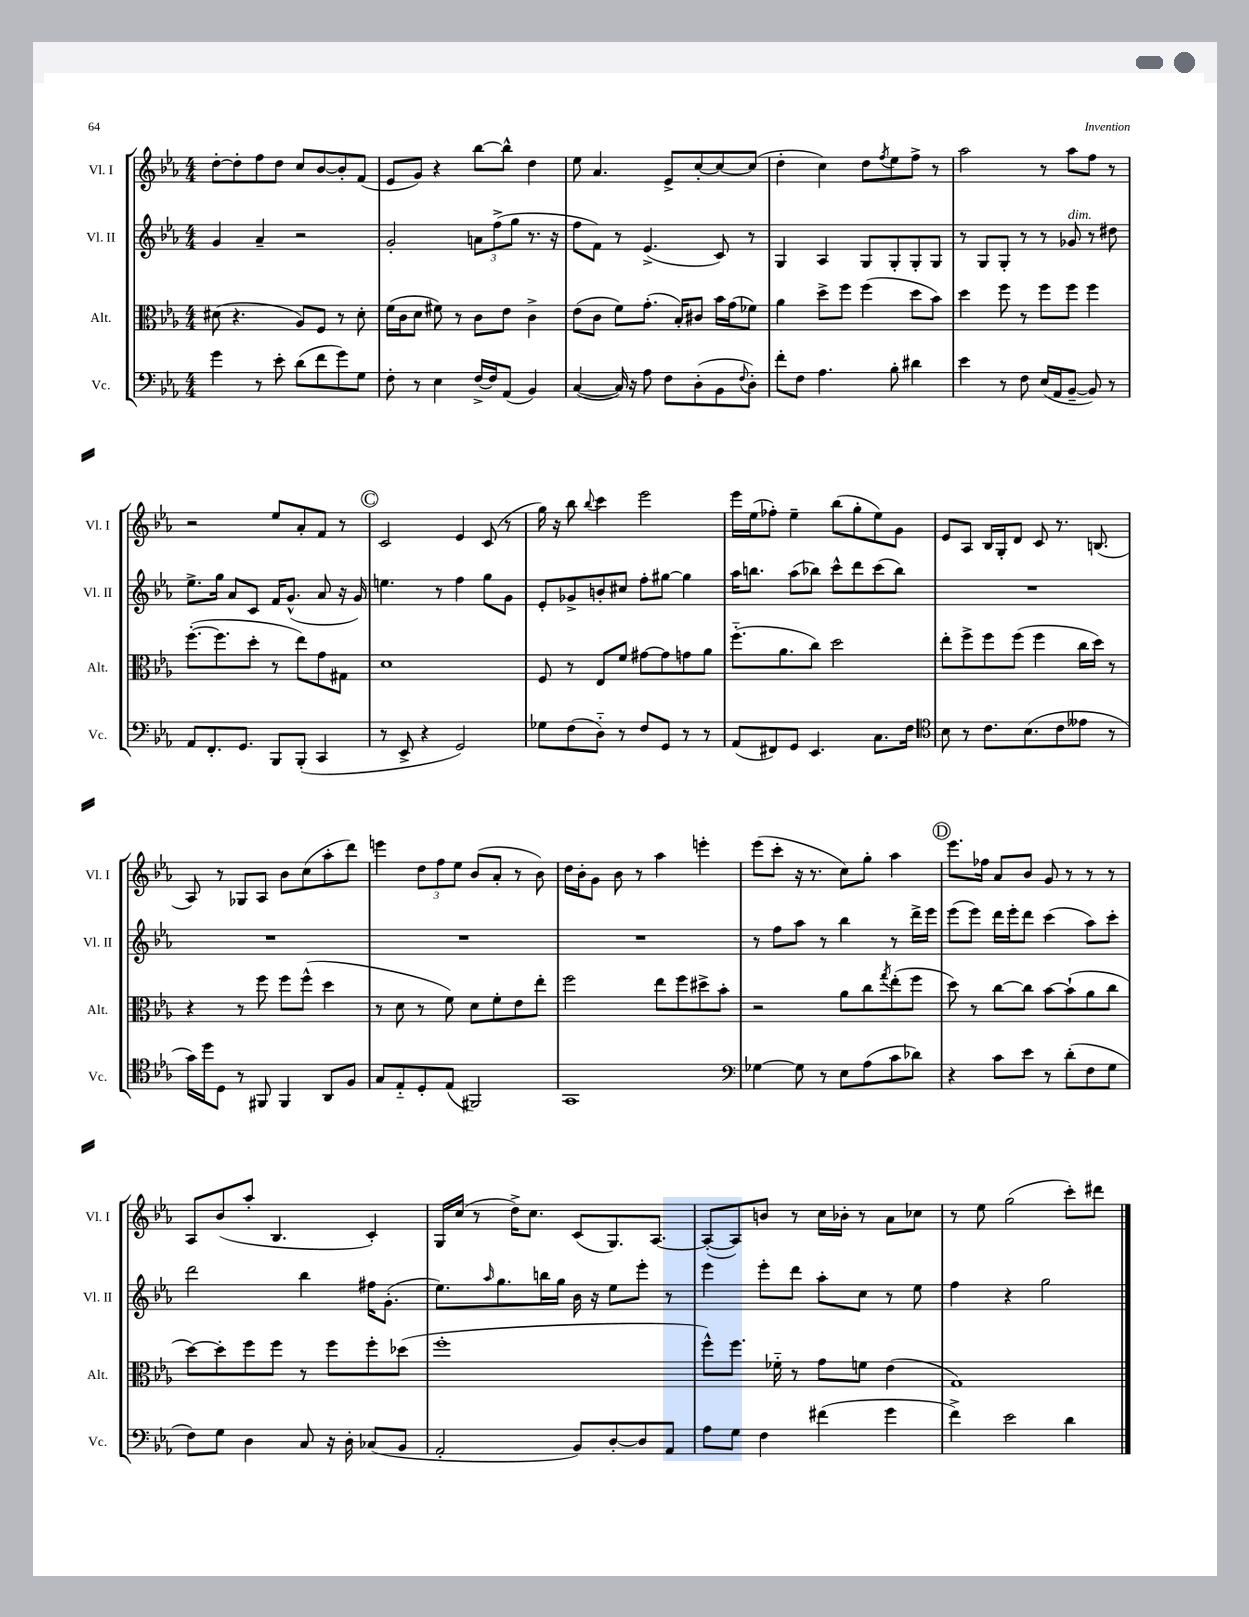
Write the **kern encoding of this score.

**kern	**kern	**kern	**kern
*staff4	*staff3	*staff2	*staff1
*clefF4	*clefC3	*clefG2	*clefG2
*k[b-e-a-]	*k[b-e-a-]	*k[b-e-a-]	*k[b-e-a-]
*M4/4	*M4/4	*M4/4	*M4/4
4g	(8d#	4g	[8dd'
.	4.r	.	8dd']
8r	.	4a-~	8ff
8e-'	.	.	8dd
(8d	8A-)	2r	8cc
8f	8F	.	[8b-
8g)	8r	.	8b-']
8G	8d#'	.	(8f
=	=	=	=
8F'	(16f	2g'	8e-
.	16c	.	.
8r	8d	.	8g)
4E-	8f#)	.	4r
.	8r	.	.
[16F^	8c	12a	[8bb-
16F]	.	.	.
.	.	(12ff^	.
(8AA-	8e-	.	8bb-^^]
.	.	12gg	.
4BB-)	4c^	8.r	4dd
.	.	16r	.
=	=	=	=
([4C	(8e-	8ff	8ee-
.	8c	8f)	4.a-
16C])	8f)	8r	.
16r	.	.	.
8A-	(8.g'	(4.e-^	.
8F	.	.	8e-^
.	16B-')	.	.
(8D'	8c#	.	[8cc'
8BB-	16b-	8c)	8cc_
.	(16g	.	.
8qqF	.	.	.
8D')	8f-)	8r	(8cc]
=	=	=	=
8f'	4a-	4G	4dd'
8F	.	.	.
4.A-	8dd^	4A-	4cc)
.	8ff	.	.
.	(4ff	8G	8dd
.	.	.	8qff
8B-'	.	8G'	8ee-
4d#	8dd	8G'	8ff^
.	8b-)	8G	8r
=	=	=	=
4e-	4dd	8r	2aa-
.	.	8G	.
8r	8ff	8G'	.
8F	8r	8r	.
(16E-	8ff	8r	8r
16AA-	.	.	.
[8BB-~	8ff	8g-	8aa-
8BB-])	4ff	8r	8ff
8r	.	8dd#	8r
=	=	=	=
8AA-	([8.ff'	8.ee-^	2r
8.FF'	.	.	.
.	8.ff]	16gg	.
.	.	8a-	.
8.GG	.	.	.
.	8dd'	8c	.
8BBB-	8r	16f	8ee-
.	.	(8.g^^	.
(8BBB-'	8ee-)	.	8a-'
4CC	8g	8a-	8f
.	8G#	16r	8r
.	.	16g)	.
=	=	=	=
8r	1d	4.ee	2c
8EE-^	.	.	.
4r	.	.	.
.	.	8r	.
2GG)	.	4ff	4e-
.	.	8gg	(8c
.	.	8g	8r
=	=	=	=
8G-	8F	8e-'	16gg)
.	.	.	16r
(8F	8r	8g-^	8bb-
.	.	.	8qqbb-
8D'~)	8E-	8b'	4ccc
8r	8f	8cc#	.
8F	[8g#	8ff'	2eee-
8GG	8g#]	[8gg#	.
8r	8g	4gg#]	.
8r	8a-	.	.
=	=	=	=
(8AA-	(8.ff'~	16aa-	16eee-
.	.	8.bb	(16ee-
8FF#)	.	.	8ff-')
.	8.a-	.	.
8GG	.	(8aa-	4ee-~
4.EE-	8cc)	8bb-)	.
.	2dd	8ccc^^	(8bb-
.	.	8ddd	8gg'
8.C	.	(8ccc	8ee-)
.	.	8bb-)	8g
16F	.	.	.
=	=	=	=
*clefC4	*	*	*
8B-	8ee-'	1r	8e-
8r	8ff^	.	8A-
8.c	8ff	.	16B-
.	.	.	16G'
.	(8ff	.	8d
(8.B-	.	.	.
.	4ff	.	8c
8c	.	.	8.r
8e--	16cc	.	.
.	16dd)	.	(8.B
8r	8r	.	.
=	=	=	=
16g)	4r	1r	8A-)
16dd	.	.	.
8D	.	.	8r
8r	8r	.	8G-
8FF#	8ff	.	8A-
4FF#	8ff	.	8b-
.	(8ff^^	.	(8cc
8AA-	4dd	.	8aa-'
8F	.	.	8ddd)
=	=	=	=
8G	8r	1r	4eee
8E-'~	8d	.	.
8D'	8r	.	12dd
.	.	.	12ff
(8E-	8f)	.	.
.	.	.	12ee-
2FF#)	8d	.	(8b-
.	8f'	.	8a-'
.	8e-	.	8r
.	8ee-'	.	8b-)
=	=	=	=
1GG	2ff	1r	16dd
.	.	.	16b-'
.	.	.	8g
.	.	.	8b-
.	.	.	8r
.	8ee-	.	4aa-
.	8ff	.	.
.	8dd#^	.	4eee'
.	8b-'	.	.
=	=	=	=
*clefF4	*	*	*
[4G-	2r	8r	(8eee-
.	.	8ff	8ccc'
8G-]	.	8aa-	16r
.	.	.	8.r
8r	.	8r	.
8E-	8a-	4bb-	8cc)
(8A-	8cc	.	8gg'
.	8qgg	.	.
8c	(8ee-'	8r	4aa-
8d-)	8ff	16ddd^	.
.	.	16eee-	.
=	=	=	=
4r	8dd)	(8eee-	8.eee-
.	8r	8eee-)	.
.	.	.	16ff-
8c	[8cc	16ddd	8a-
.	.	16eee-'	.
8e-	8cc]	8ddd	8b-
8r	[8b-	(4ccc	8g
(8d'	(8b-`]	.	8r
8F	8a-	8aa-)	8r
8G	8cc	8ccc'	8r
=	=	=	=
8F)	[8dd)	2ddd	8A-
8G	8dd']	.	(8b-
4D	8ff	.	8aa-'
.	8ff	.	4.B-
8C	8r	4bb-	.
16r	8ff	.	.
16D'	.	.	.
(8C-	8ff'	16ff#	4c')
.	.	(8.g'	.
8BB-	(8dd-	.	.
=	=	=	=
2AA-'	1ff'	8.ee-)	16G
.	.	.	(16cc
.	.	.	8r
.	.	16qqaa-	.
.	.	8.gg	.
.	.	.	16dd^)
.	.	.	8.cc
.	.	16bb	.
.	.	16gg	.
8BB-)	.	16b-	(8c
.	.	16r	.
[8D'	.	8ee-	8.G)
8D]	.	8eee-'	.
.	.	.	[8.A-
8AA-	.	8r	.
=	=	=	=
8A-	8ff^^)	4eee-	(8A-'_
8G	8.ff	.	8A-])
4F	.	8eee-'	8b
.	16f-'~	.	.
.	8r	8ddd	8r
(4f#	8g	8aa-'	16cc
.	.	.	16b-'
.	8f	8cc	8r
4g	(4e-	8r	8a-
.	.	8ee-	8cc-
=	=	=	=
4f^)	1G)	4ff	8r
.	.	.	8ee-
2e-	.	4r	(2gg
.	.	2gg	.
4d	.	.	8ccc')
.	.	.	8ddd#
==	==	==	==
*-	*-	*-	*-
